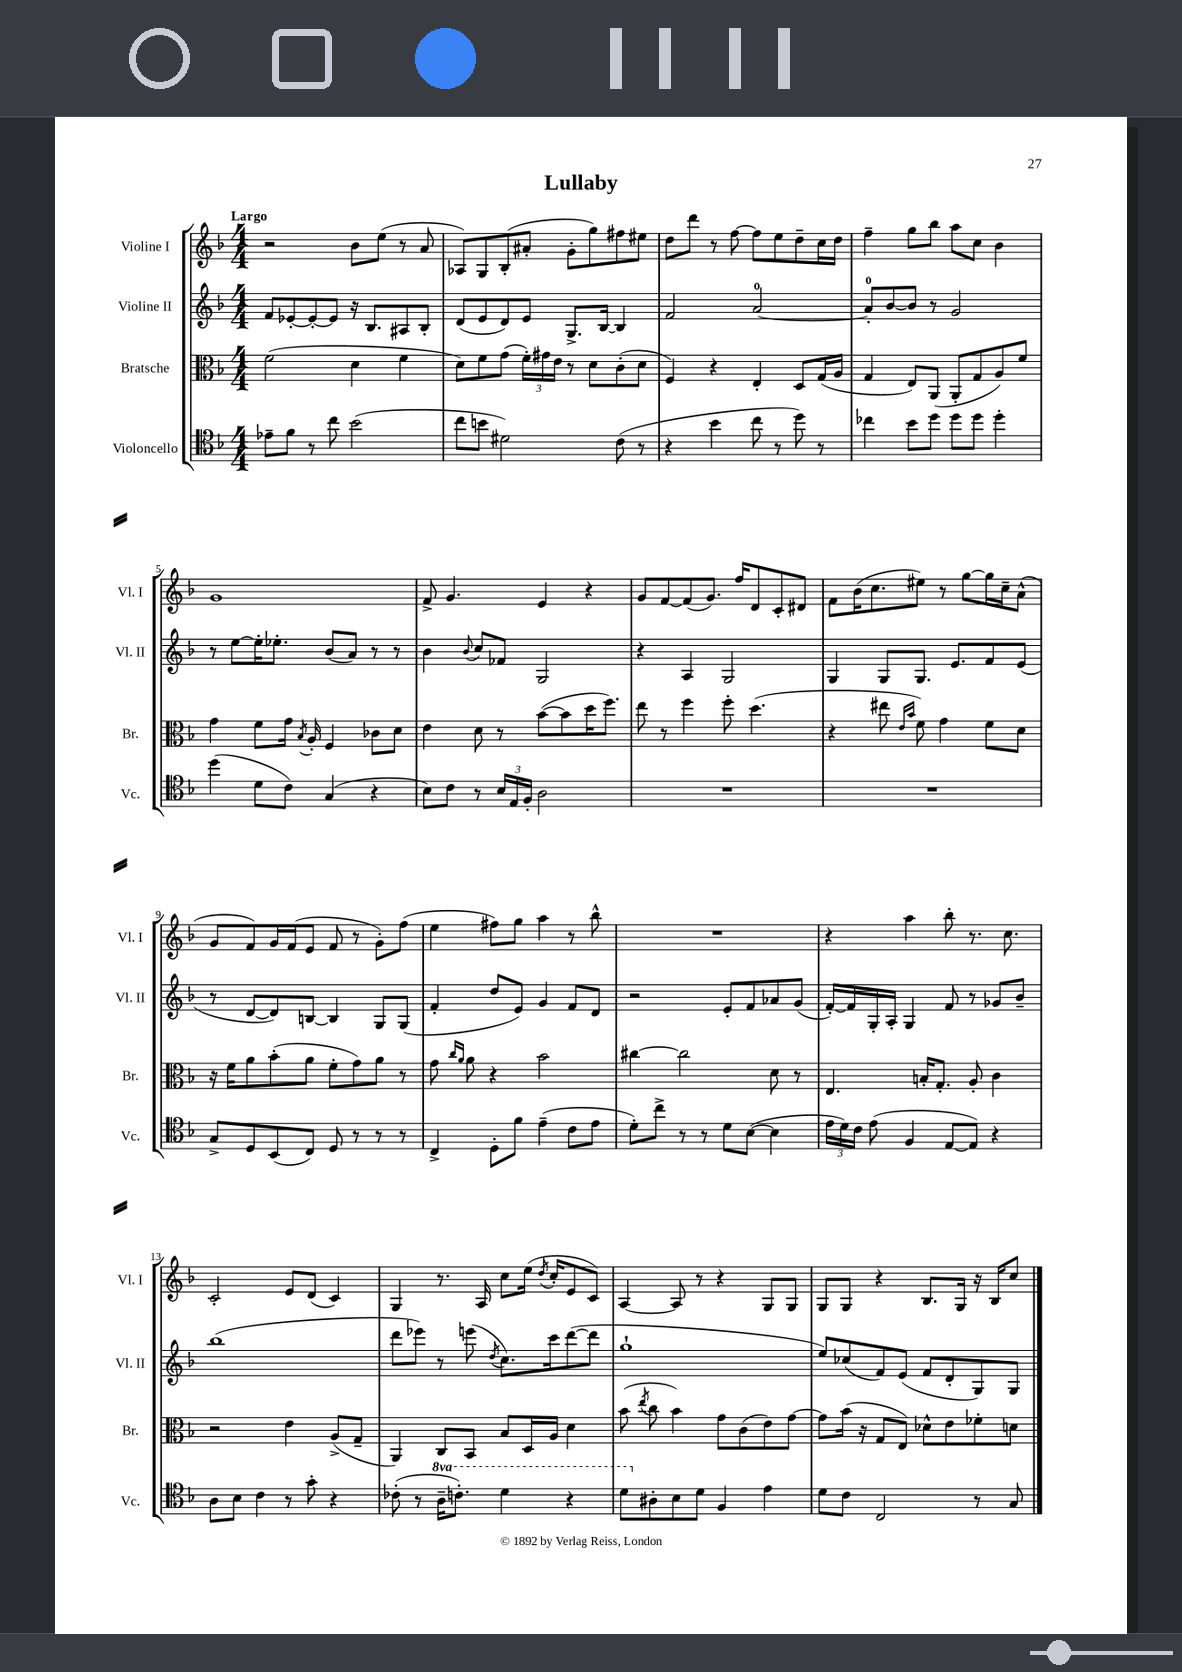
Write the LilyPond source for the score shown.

\header { title = "Lullaby" }
<<
\new StaffGroup <<
\new Staff = "s0" \with { instrumentName = "Violine I" shortInstrumentName = "Vl. I" } {
    \clef treble \key f \major \numericTimeSignature \time 4/4 \tempo "Largo"
    \autoBeamOff r2 bes'8[ e''8]( r8 a'8 |
    aes8[) g8 bes8-.( ais'8]-. g'8[-. g''8) fis''8 eis''8] |
    d''8[ d'''8] r8 f''8~ f''8[ e''8 d''8-- c''16 d''16] |
    f''4-- g''8[ bes''8] a''8[ c''8] bes'4 |
    g'1 |
    f'8-> g'4. e'4 r4 |
    g'8[ f'8~ f'8( g'8.]) f''16[ d'8 c'8-. dis'8] |
    f'8[ bes'16( c''8. eis''8]) r8 g''8[~ g''16 c''16-- a'8]-^( |
    g'8[ f'8) g'16 f'16( e'8] f'8 r8 g'8[-.) f''8]( |
    e''4 fis''8[) g''8] a''4 r8 bes''8-^ |
    R1 |
    r4 a''4 bes''8-. r8. c''8. |
    c'2-. e'8[ d'8]( c'4) |
    g4 r8. a16 c''8[ e''16]( \acciaccatura { d''8 } c''16[-. e'8 c'8]) |
    a4~ a8 r8 r4 g8[ g8] |
    g8[ g8] r4 bes8.[ g16] r16 bes16[ c''8] \bar "|." |
}
\new Staff = "s1" \with { instrumentName = "Violine II" shortInstrumentName = "Vl. II" } {
    \clef treble \key f \major \numericTimeSignature \time 4/4
    \autoBeamOff f'8[ ees'8~-. ees'8~-. ees'8] r16 bes8.[ ais8 bes8]-. |
    d'8[( e'8 d'8) e'8] g8.[-> bes16]~ bes4 |
    f'2 a'2-0~ |
    a'8[-0-. bes'8~ bes'8] r8 g'2 |
    r8 e''8[~ e''16-. ees''8.]-. bes'8[( a'8]) r8 r8 |
    bes'4 \appoggiatura { bes'8 } c''8[ fes'8] g2 |
    r4 a4 g2 |
    g4 g8[ g8.] e'8.[ f'8 e'8]( |
    r8 d'8[~ d'8) b8]~ b4 g8[ g8]( |
    f'4-. d''8[ e'8]) g'4 f'8[ d'8] |
    r2 e'8[-. f'8 aes'8 g'8]( |
    f'16[~-.) f'16 g16-. a16]-. g4 f'8 r8 ges'8[ bes'8]-- |
    bes''1( |
    d'''8[ ees'''8]) r8 e'''8( \acciaccatura { d''8 } c''8.[) c'''16 d'''8~( d'''8] |
    g''1-! |
    e''8[) ces''8( f'8) e'8]( f'8[ d'8-. g8) g8] \bar "|." |
}
\new Staff = "s2" \with { instrumentName = "Bratsche" shortInstrumentName = "Br." } {
    \clef alto \key f \major \numericTimeSignature \time 4/4
    \autoBeamOff f'2( d'4 f'4 |
    d'8[) f'8 g'8]( \tuplet 3/2 { f'16[-.) gis'16 e'16] } r8 d'8[ c'8-.( d'8] |
    f4) r4 e4-. d8[ g16( a16] |
    g4 e8[) a,8]( a,8[-. g8 a8) f'8] |
    g'4 f'8[ g'16] \acciaccatura { bes8 } a16-. f4 ces'8[ d'8] |
    e'4 d'8 r8 bes'8[~( bes'8 d''16 f''8.]) |
    e''8 r8 f''4 f''8-. d''4.( |
    r4 eis''8 \grace { e'16[ bes'16] } f'8) g'4 f'8[ d'8] |
    r16 f'16[ a'8 bes'8-.( a'8] f'8[-. g'8) a'8] r8 |
    g'8 \grace { c''16[ a'16] } a'8 r4 bes'2 |
    cis''4~ cis''2 d'8 r8 |
    e4. b16[-. g8.]-. a8-. c'4 |
    r2 e'4 a8[->( g8]-- |
    a,4) c8[ bes,8] bes8[ d16 a16] d'4 |
    bes'8( \acciaccatura { e''8 } c''8 bes'4) g'8[ c'8( e'8) g'8]~ |
    g'8[ bes'16]( r16 g8[ e8]) des'8[-^ e'8 fes'8-. d'8] \bar "|." |
}
\new Staff = "s3" \with { instrumentName = "Violoncello" shortInstrumentName = "Vc." } {
    \clef tenor \key f \major \numericTimeSignature \time 4/4 \set Staff.ottavationMarkups = #ottavation-simple-ordinals
    \autoBeamOff ees'8[-- f'8] r8 c''8 bes'2( |
    c''8[ b'8] dis'2) c'8( r8 |
    r4 bes'4 c''8 r8 d''8) r8 |
    ces''4 bes'8[ d''8] d''8[ d''8] d''4-. |
    d''4( d'8[ c'8]) g4( r4 |
    bes8[) c'8] r8 \tuplet 3/2 { bes16[ e16 f16]-. } a2 |
    R1 |
    R1 |
    g8[-> d8 bes,8( c8]) d8 r8 r8 r8 |
    c4-> d8[-. f'8] e'4--( c'8[ e'8] |
    d'8[-.) c''8]-> r8 r8 d'8[ bes8]~( bes4 |
    \tuplet 3/2 { e'16[ d'16) c'16] } e'8( f4 e8[~ e8]) r4 |
    a8[ bes8] c'4 r8 g'8-. r4 |
    ces'8-.( r8 \ottava #1 a'16[-- c''!8.]-.) d''4 r4 |
    d''8[ \ottava #0 ais8-. bes8 d'8] f4 e'4 |
    d'8[ c'8] c2 r8 g8 \bar "|." |
}
>>
>>
